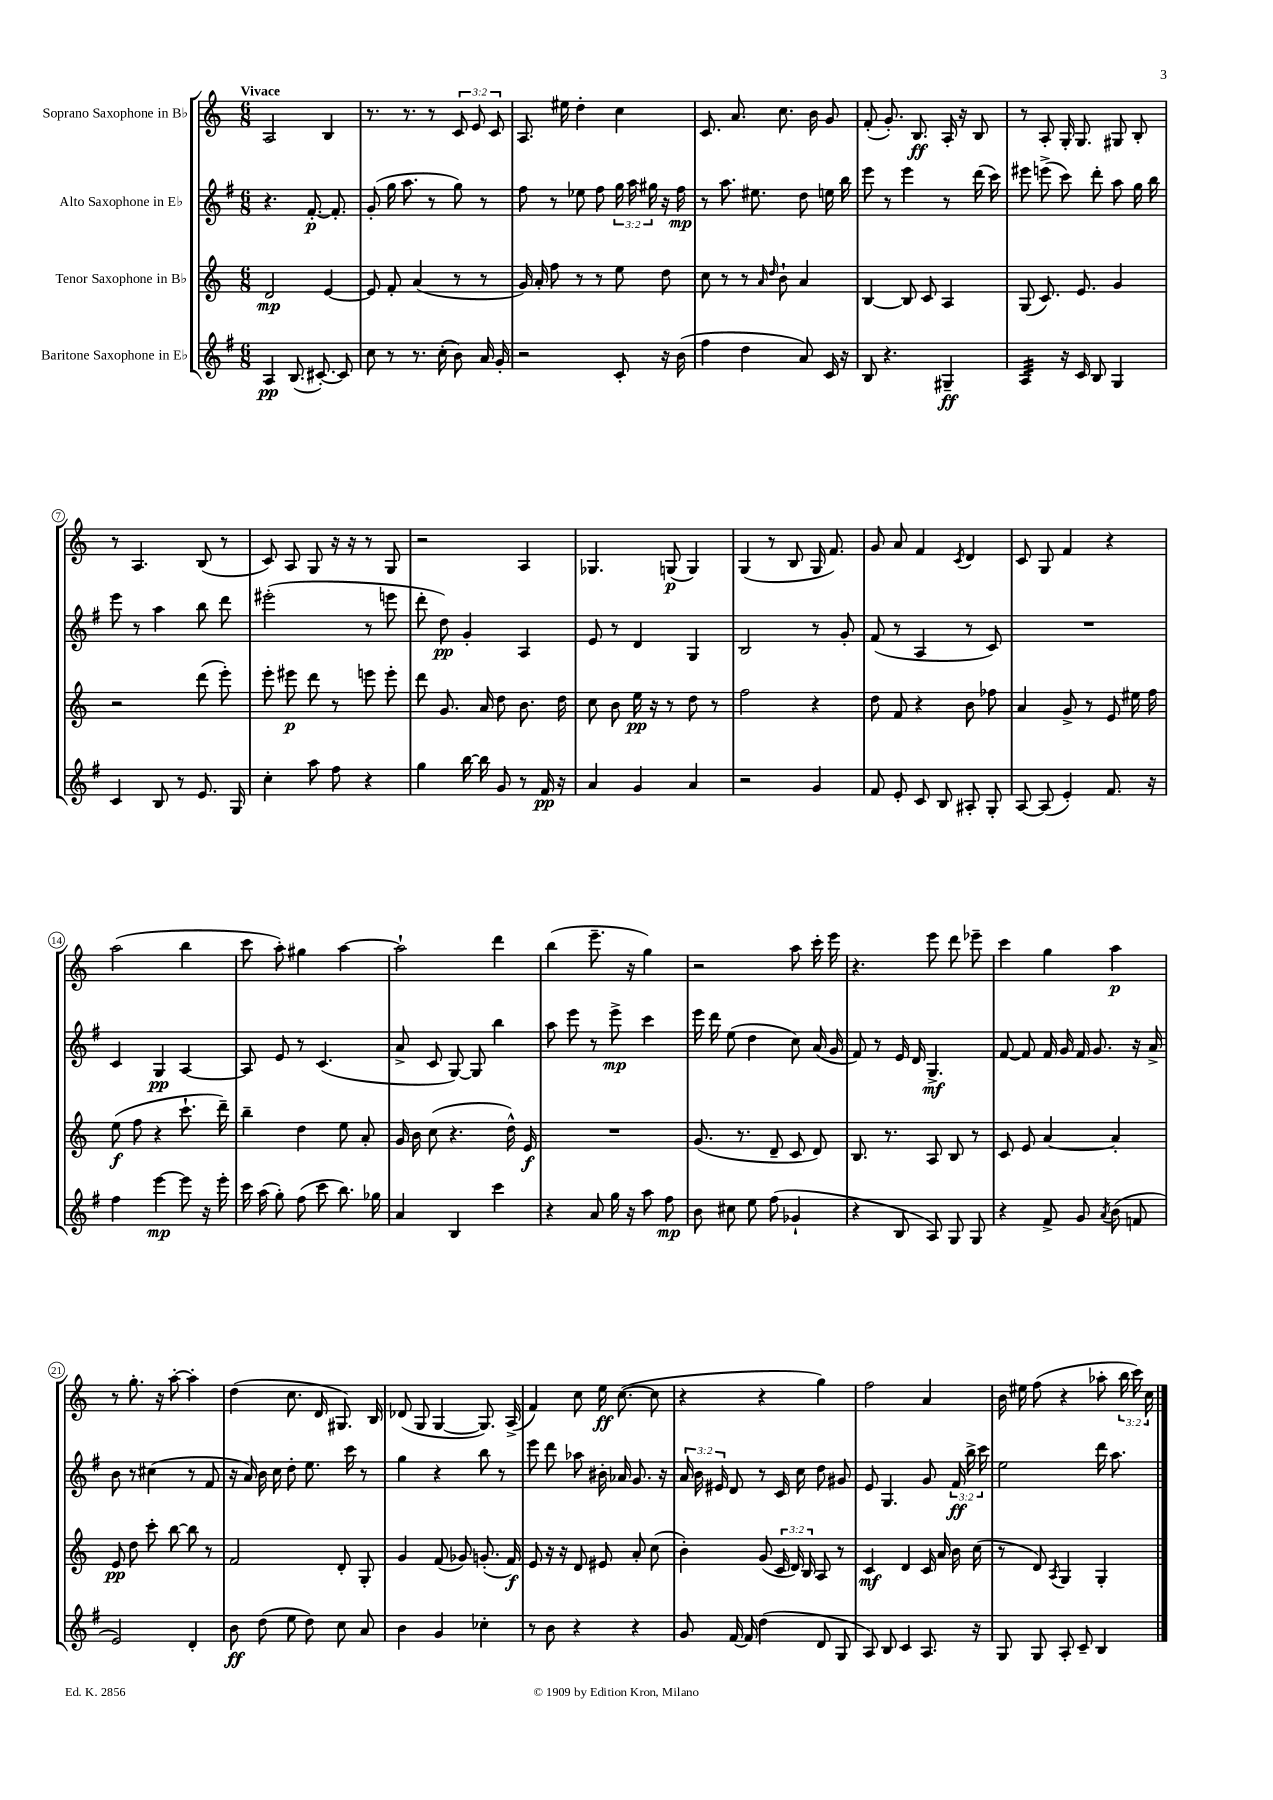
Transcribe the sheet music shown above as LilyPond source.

<<
\new StaffGroup <<
\new Staff = "s0" \with { instrumentName = "Soprano Saxophone in Bb" } {
    \clef treble \key c \major \numericTimeSignature \time 6/8 \override Staff.TupletNumber.text = #tuplet-number::calc-fraction-text \tempo "Vivace"
    \autoBeamOff a2 b4 |
    r8. r8. r8 \tuplet 3/2 { c'8 e'8 c'8 } |
    a8. eis''16 d''4-. c''4 |
    c'8. a'8. c''8. b'16 g'8 |
    f'8-.( g'8.-.) b8.\ff a16-. r16 b8 |
    r8 a8-. g16-. g8. gis8 b8-. |
    r8 a4. b8( r8 |
    c'8) a8 g8 r16 r16 r8 g8 |
    r2 a4 |
    ges4. g8\p( g4) |
    g4( r8 b8 g16 f'8.) |
    g'8 a'8 f'4 \acciaccatura { c'8 } d'4 |
    c'8 g8 f'4 r4 |
    a''2( b''4 |
    c'''8 a''8-.) gis''4 a''4~ |
    a''2-! d'''4 |
    b''4( e'''8.-- r16 g''4) |
    r2 a''8 c'''16-. e'''16 |
    r4. e'''8 d'''8 ees'''8-- |
    c'''4 g''4 a''4\p |
    r8 g''8.-. r16 a''8~-. a''4-. |
    d''4( c''8. d'16 gis8.) b16 |
    des'8( g8 g4~ g8.) a16->( |
    f'4) c''8 e''16\ff c''8.~( c''8 |
    r4 r4 g''4) |
    f''2 a'4 |
    b'16 eis''16 f''8( r4 aes''8-. \tuplet 3/2 { b''16 c'''16) c''16 } \bar "|." |
}
\new Staff = "s1" \with { instrumentName = "Alto Saxophone in Eb" } {
    \clef treble \key g \major \numericTimeSignature \time 6/8 \override Staff.TupletNumber.text = #tuplet-number::calc-fraction-text
    \autoBeamOff r4. fis'8.~-.\p fis'8.-. |
    g'8-.( g''16 a''8. r8 g''8) r8 |
    fis''8 r8 ees''8 fis''8 \tuplet 3/2 { g''16 a''16 gis''16 } r16 fis''16\mp |
    r8 a''8. eis''8. d''8 e''16 b''16 |
    e'''8 r8 e'''4 r8 d'''16( c'''16) |
    eis'''8 e'''8->( c'''8) d'''8-. a''8 g''16 b''16 |
    e'''8 r8 a''4 b''8 d'''8 |
    eis'''2-.( r8 e'''8 |
    d'''8-. d''8\pp) g'4-. a4 |
    e'8 r8 d'4 g4 |
    b2 r8 g'8-. |
    fis'8( r8 a4 r8 c'8) |
    R2. |
    c'4 g4\pp a4~ |
    a8 e'8 r8 c'4.( |
    a'8-> c'8 g8~) g8 b''4 |
    a''8 e'''8 r8 e'''8->\mp c'''4 |
    e'''16 d'''16 e''8( d''4 c''8) a'16( g'16 |
    fis'8) r8 e'16 d'16 g4.->\mf |
    fis'8~ fis'8 fis'16 g'16 fis'16 g'8. r16 a'16-> |
    b'8 r8 cis''4( r8 fis'8 |
    r16 a'16) b'16 c''16 d''8-. e''8. c'''16 r8 |
    g''4 r4 b''8 r8 |
    e'''8 d'''8 aes''8 bis'16-. aes'16 g'8. r16 |
    \tuplet 3/2 { a'16 b'16 eis'16 } d'8 r8 c'16 c''16 d''8 gis'8 |
    e'8 g4. g'8 \tuplet 3/2 { fis'16\ff b''16-> c'''16 } |
    e''2 d'''16 a''8. \bar "|." |
}
\new Staff = "s2" \with { instrumentName = "Tenor Saxophone in Bb" } {
    \clef treble \key c \major \numericTimeSignature \time 6/8 \override Staff.TupletNumber.text = #tuplet-number::calc-fraction-text
    \autoBeamOff d'2\mp e'4~ |
    e'8 f'8-. a'4( r8 r8 |
    g'16) a'16-. f''8 r8 r8 e''8 d''8 |
    c''8 r8 r8 \grace { a'16 d''16 } b'8-! a'4 |
    b4~ b8 c'8 a4 |
    g8( c'8.) e'8. g'4 |
    r2 d'''8( e'''8-.) |
    e'''8-. eis'''8\p d'''8 r8 e'''8 e'''8-. |
    d'''8 g'8. a'16 d''8 b'8. d''16 |
    c''8 b'8 e''16\pp r16 r8 d''8 r8 |
    f''2 r4 |
    d''8 f'8 r4 b'8 fes''8 |
    a'4 g'8-> r8 e'8 eis''16 f''16 |
    e''8\f( f''8 r4 c'''8.-! d'''16--) |
    b''4-- d''4 e''8 a'8-. |
    g'16 b'16 c''8( r4. d''16-^) e'16\f |
    R2. |
    g'8.( r8. d'8-- c'8 d'8) |
    b8. r8. a8 b8 r8 |
    c'8 e'8 a'4~ a'4-. |
    e'8\pp d''8 c'''8-. b''8~ b''8 r8 |
    f'2 d'8-. g8-. |
    g'4 f'8( ges'8) g'8.-.( f'16\f) |
    e'8 r16 r16 d'8 eis'8 a'8-. c''8( |
    b'4-.) g'8( \tuplet 3/2 { c'16 d'16) b16 } a8 r8 |
    c'4\mf d'4 c'16 a'16 b'16 c''16( |
    r8 d'8) \acciaccatura { a8 } g4 g4-. \bar "|." |
}
\new Staff = "s3" \with { instrumentName = "Baritone Saxophone in Eb" } {
    \clef treble \key g \major \numericTimeSignature \time 6/8
    \autoBeamOff a4\pp b8.( cis'8.~-.) cis'8 |
    c''8 r8 r8. c''16-.( b'8) a'16 g'16-. |
    r2 c'8-. r16 b'16( |
    fis''4 d''4 a'8) c'16 r16 |
    b8 r4. gis4--\ff |
    a4:32 r16 c'16 b8 g4 |
    c'4 b8 r8 e'8. g16 |
    c''4-. a''8 fis''8 r4 |
    g''4 b''16~ b''16 g'8 r8 fis'16\pp r16 |
    a'4 g'4 a'4 |
    r2 g'4 |
    fis'8 e'8-. c'8 b8 ais8-. g8-. |
    a8~ a8( e'4-.) fis'8. r16 |
    fis''4 e'''4~\mp e'''8 r16 e'''16-. |
    c'''16 a''16( g''8-.) fis''8( c'''8 b''8.) ges''16 |
    a'4 b4 c'''4 |
    r4 a'8 g''16 r16 a''8 fis''8\mp |
    b'8 cis''8 e''8 fis''8( ges'4-! |
    r4 b8 a8) g8 g8 |
    r4 fis'8-> g'8 \acciaccatura { a'8 } b'8( f'8 |
    e'2) d'4-. |
    b'8\ff d''8( e''8 d''8) c''8 a'8 |
    b'4 g'4 ces''4-. |
    r8 b'8 r4 r4 |
    g'8 fis'16~ fis'16 d''4( d'8 g8 |
    a8) b8 c'4 a8. r16 |
    g8 g8 a8-. c'8-- b4 \bar "|." |
}
>>
>>
\layout { \context { \Score \override BarNumber.stencil = #(make-stencil-circler 0.1 0.3 ly:text-interface::print) } }
